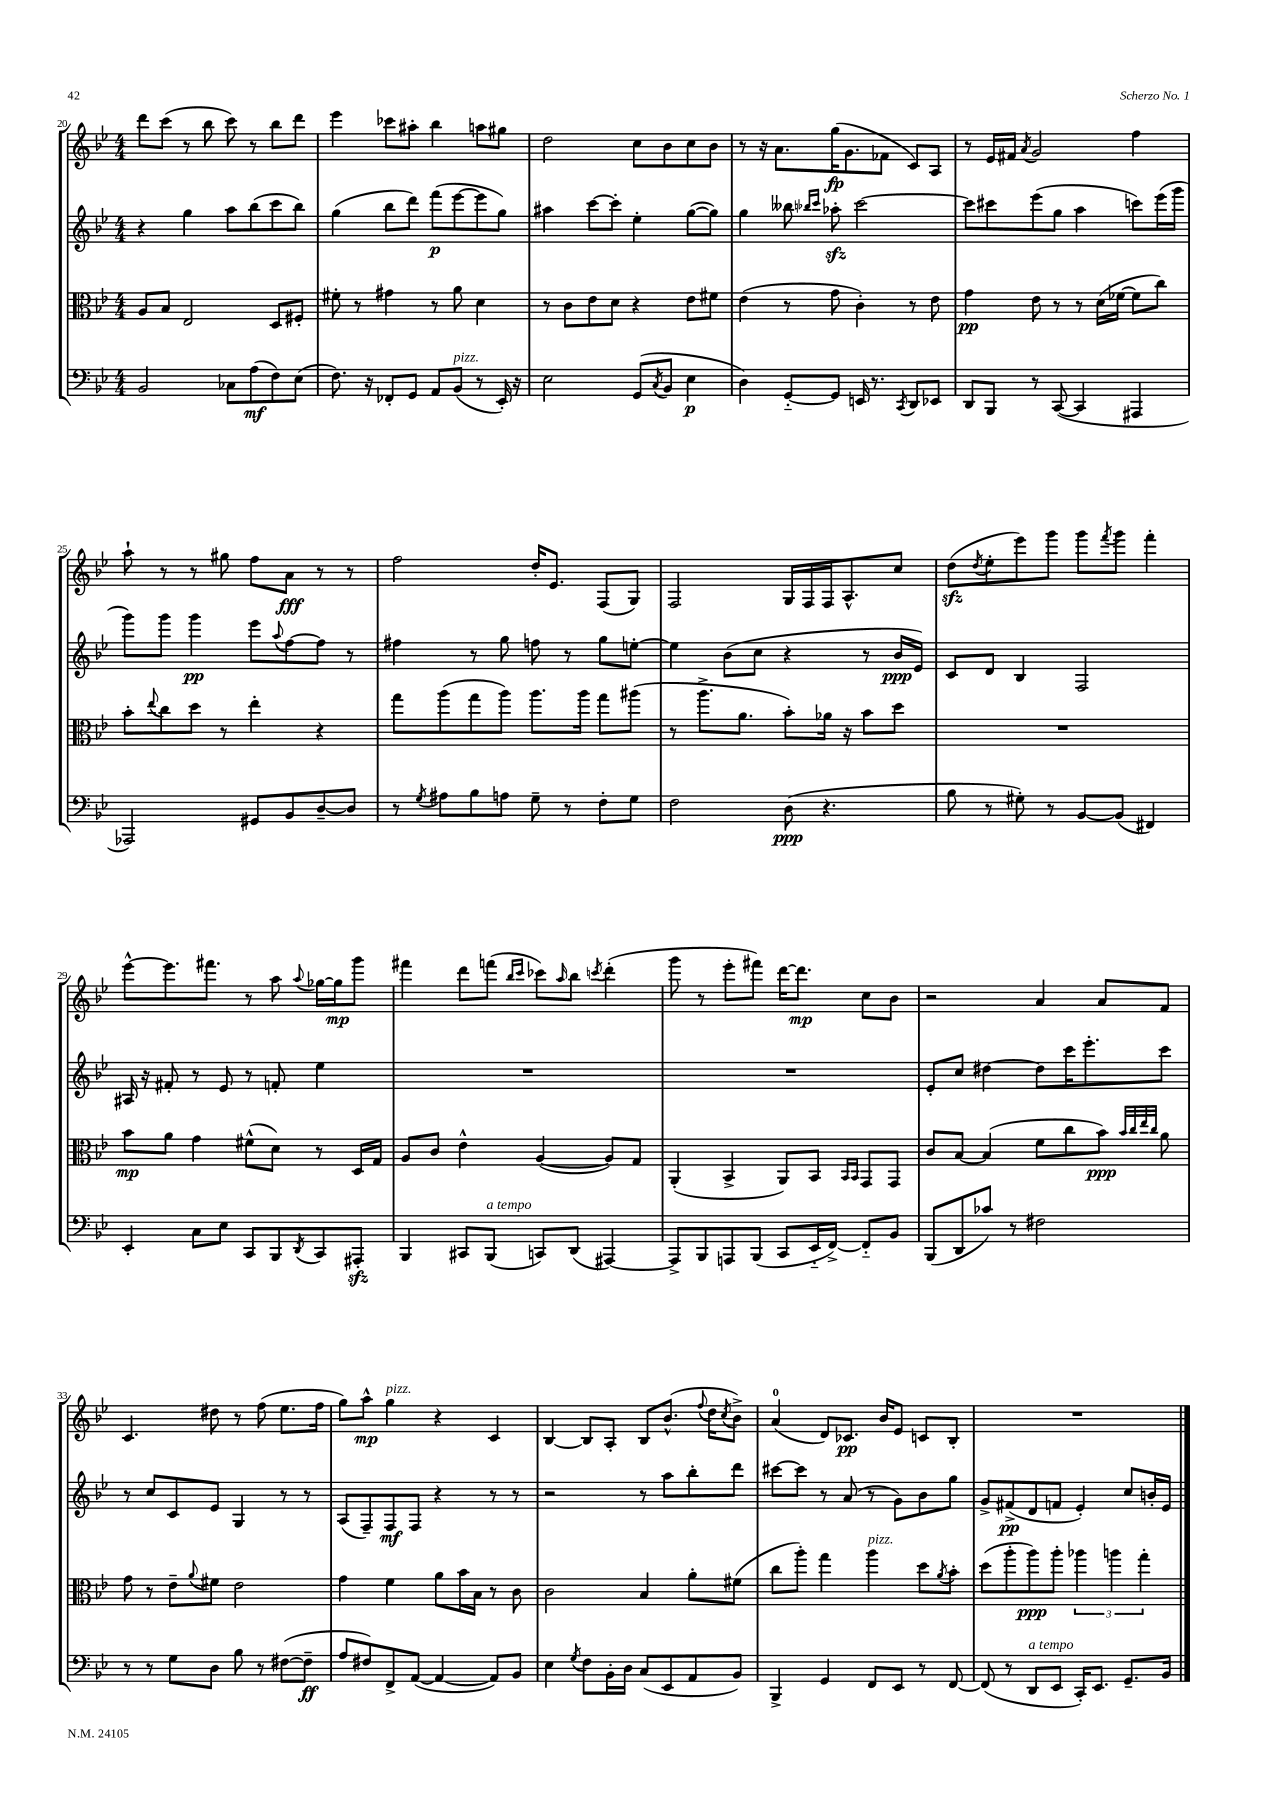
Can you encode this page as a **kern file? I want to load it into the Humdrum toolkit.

**kern	**kern	**kern	**kern
*staff4	*staff3	*staff2	*staff1
*clefF4	*clefC3	*clefG2	*clefG2
*k[b-e-]	*k[b-e-]	*k[b-e-]	*k[b-e-]
*M4/4	*M4/4	*M4/4	*M4/4
2BB-/	8A/L	4r	8ddd\L
.	8B-/J	.	(8ccc\J
.	2E-/	4gg\	8r
.	.	.	8bb-\
8C-\L	.	8aa\L	8ccc\)
(8A\	.	(8bb-\	8r
8F\)	8D/L	8ccc\	8bb-\L
(8E-\J	8F#'/J	8bb-\J)	8ddd\J
=	=	=	=
8.F\)	8f#'\	(4gg\	4eee-\
.	8r	.	.
16r	.	.	.
8FF-'/L	4g#\	8bb-\L	8ccc-\L
8GG/J	.	8ddd\J)	8aa#'\J
8AA/L	8r	(8fff\L	4bb-\
(8BB-/J	8a\	[8eee-\	.
8r	4d\	8eee-\]	8aa\L
16EE-'/)	.	8gg\J)	8gg#\J
16r	.	.	.
=	=	=	=
2E-\	8r	4aa#\	2dd\
.	8c\L	.	.
.	8e-\	[8ccc\L	.
.	8d\J	8ccc'\]J	.
(8GG/L	4r	4ee-'\	8cc\L
8qC/	.	.	.
8BB-/J	.	.	8b-\
4E-\	8e-\L	([8gg\L	8cc\
.	8f#\J	8gg\]J)	8b-\J
=	=	=	=
4D\)	(4e-\	4gg\	8r
.	.	.	16r
.	.	.	8.a\L
[8GG'~/L	8r	8bb--\	.
.	.	16qqbb-/LL	.
.	.	16qqccc/JJ	.
8GG/]J	8g\	8aa-'\	(16gg\K
.	.	.	8.g\
16EE/	4c'\)	[2ccc\	.
8.r	.	.	.
.	.	.	8f-\J
8qCC/	.	.	.
8DD/L	8r	.	8c/L)
8EE-/J	8e-\	.	8A/J
=	=	=	=
8DD/L	4g\	8ccc\]L	8r
8BBB-/J	.	8ccc#\	16e-/LL
.	.	.	16f#/JJ
.	.	.	8qa/
8r	8e-\	(8eee-\	2g/
([8CC/	8r	8gg\J	.
4CC/]	8r	4aa\	.
.	(16d\LL	.	.
.	[16f-\JJ	.	.
4AAA#/	8f-\]L	8ccc\L)	4ff\
.	8cc\J)	(16eee-\L	.
.	.	16ggg\JJ	.
=	=	=	=
2AAA-/)	8b-'\L	8ggg\L)	8aa`\
.	8qqee-/	.	.
.	8cc\	8ggg\J	8r
.	8dd\J	4ggg\	8r
.	8r	.	8gg#\
8GG#/L	4ee-'\	8eee-\L	8ff\L
.	.	8qqaa/	.
8BB-/	.	[8ff\	8a\J
[8D~/	4r	8ff\]J	8r
8D/]J	.	8r	8r
=	=	=	=
8r	8gg\L	4ff#\	2ff\
8qG/	.	.	.
8A#\L	(8aa\	.	.
8B-\	8gg\	8r	.
8A\J	8aa\J)	8gg\	.
8G~\	8.aa\L	8ff\	16dd'/LK
.	.	.	8.e-/J
8r	.	8r	.
.	16aa\Jk	.	.
8F'\L	8gg\L	8gg\L	(8F/L
8G\J	(8aa#\J	[8ee'\J	8G/J)
=	=	=	=
2F\	8r	4ee\]	2F/
.	8.aa^\L	.	.
.	.	(8b-\L	.
.	8.a\J	.	.
.	.	8cc\J	.
(8D\	8b-'\L)	4r	16G/LL
.	.	.	16F/
4.r	16a-\Jk	.	16F/J
.	16r	.	8.A^^/
.	8b-\L	8r	.
.	8dd\J	16b-/LL	8cc/J
.	.	16e-/JJ)	.
=	=	=	=
8B-\	1r	8c/L	(8dd\L
.	.	.	8qdd/
8r	.	8d/J	8ee-'\
8G#'\)	.	4B-/	8eee-\)
8r	.	.	8ggg\J
[8BB-/L	.	2F/	8ggg\L
.	.	.	8qfff/
(8BB-/]J	.	.	8ggg\J
4FF#/)	.	.	4fff'\
=	=	=	=
4EE-'/	8b-\L	16A#/	[8eee-^^\L
.	.	16r	.
.	8a\J	8f#'/	8.eee-\]
8C\L	4g\	8r	.
.	.	.	8.fff#\J
8E-\J	.	8e-/	.
8CC/L	(8f#^^\L	8r	8r
8BBB-/	8d\J)	8f'/	8aa\
8qDD/	.	.	8qqaa/
8CC/	8r	4ee-\	[16gg-\LL
.	.	.	16gg-\]J
8AAA#'/J	16D/LL	.	8ggg\J
.	16G/JJ	.	.
=	=	=	=
4BBB-/	8A/L	1r	4fff#\
.	8c/J	.	.
8CC#/L	4e-^^\	.	8ddd\L
(8BBB-/J	.	.	(8fff\J
.	.	.	16qqbb-/LL
.	.	.	16qqccc/JJ
8CC/L)	([4A/	.	8ccc-\L)
.	.	.	16qqaa/
(8DD/J	.	.	8bb-\J
.	.	.	8qccc/
[4AAA#/)	8A/]L)	.	(4ddd'\
.	8G/J	.	.
=	=	=	=
8AAA#^/]L	(4AA'/	1r	8ggg\
8BBB-/	.	.	8r
8AAA/	4BB-^/	.	8eee-'\L
(8BBB-/J	.	.	8fff#\J)
8CC/L	8AA/L)	.	[16ddd\LK
.	.	.	8.ddd\]J
16EE-'~/L	8BB-/J	.	.
[16FF^/JJ)	.	.	.
.	16qqBB-/LL	.	.
.	16qqBB-/JJ	.	.
8FF'~/]L	8GG/L	.	8cc\L
8BB-/J	8GG/J	.	8b-\J
=	=	=	=
(8BBB-/L	8c/L	8e-'/L	2r
8DD/	[8B-/J	8cc/J	.
8c-/J)	(4B-/]	[4dd#\	.
8r	.	.	.
2F#\	8f\L	8dd#\]L	4a/
.	8cc\	16ccc\K	.
.	.	8.eee-'\	.
.	8b-\J)	.	8a/L
.	32qqb-/LLL	.	.
.	32qqcc/	.	.
.	32qqee-/	.	.
.	32qqcc/JJJ	.	.
.	8a\	8ccc\J	8f/J
=	=	=	=
8r	8g\	8r	4.c/
8r	8r	8cc/L	.
8G\L	8e-~\L	8c/	.
.	8qqa/	.	.
8D\J	8f#\J	8e-/J	8dd#\
8B-\	2e-\	4G/	8r
8r	.	.	(8ff\
([8F#\L	.	8r	8.ee-\L
8F#~\]J	.	8r	.
.	.	.	16ff\Jk
=	=	=	=
8A/L	4g\	(8A/L	8gg\L)
8F#/)	.	8F~/)	8aa^^\J
8FF^/	4f\	8F/	4gg\
([8AA/J	.	8F/J	.
4AA/_	8a\L	4r	4r
.	16b-\L	.	.
.	16B-\JJ	.	.
8AA/]L)	8r	8r	4c/
8BB-/J	8c\	8r	.
=	=	=	=
4E-\	2c\	2r	[4B-/
8qG/	.	.	.
8F\L	.	.	8B-/]L
16BB-'\L	.	.	8A'/J
16D\JJ	.	.	.
(8C/L	4B-/	8r	8B-/L
8EE-/	.	8aa\L	(8.b-^^/J
8AA/	8a'\L	8bb-'\	.
.	.	.	8qqff/
.	.	.	16dd\LK
.	.	.	8qcc/
8BB-/J)	(8f#\J	8ddd\J	8b-^\J)
=	=	=	=
4BBB-^/	8cc\L	[8ccc#\L	(4a/
.	8aa'\J)	8ccc#\]J	.
4GG/	4gg\	8r	8d/L)
.	.	(8a/	8.c-/J
8FF/L	4aa\	8r	.
.	.	.	16b-/LK
8EE-/J	.	8g\L)	8e-/J
8r	8dd\L	8b-\	8c/L
.	8qa/	.	.
[8FF/	8b-'\J	8gg\J	8B-'/J
=	=	=	=
(8FF/]	(8dd\L	8g^/L	1r
8r	8aa'\	(8f#^/	.
8DD/L	8aa\)	8d/	.
8EE-/J	8aa'\J	8f/J	.
16CC'/LK)	6aa-\	4e-'/)	.
8.EE-/J	.	.	.
.	6aa\	.	.
8.GG~/L	.	8cc/L	.
.	6gg'\	.	.
.	.	16b'/L	.
16BB-/Jk	.	16e-/JJ	.
==	==	==	==
*-	*-	*-	*-
